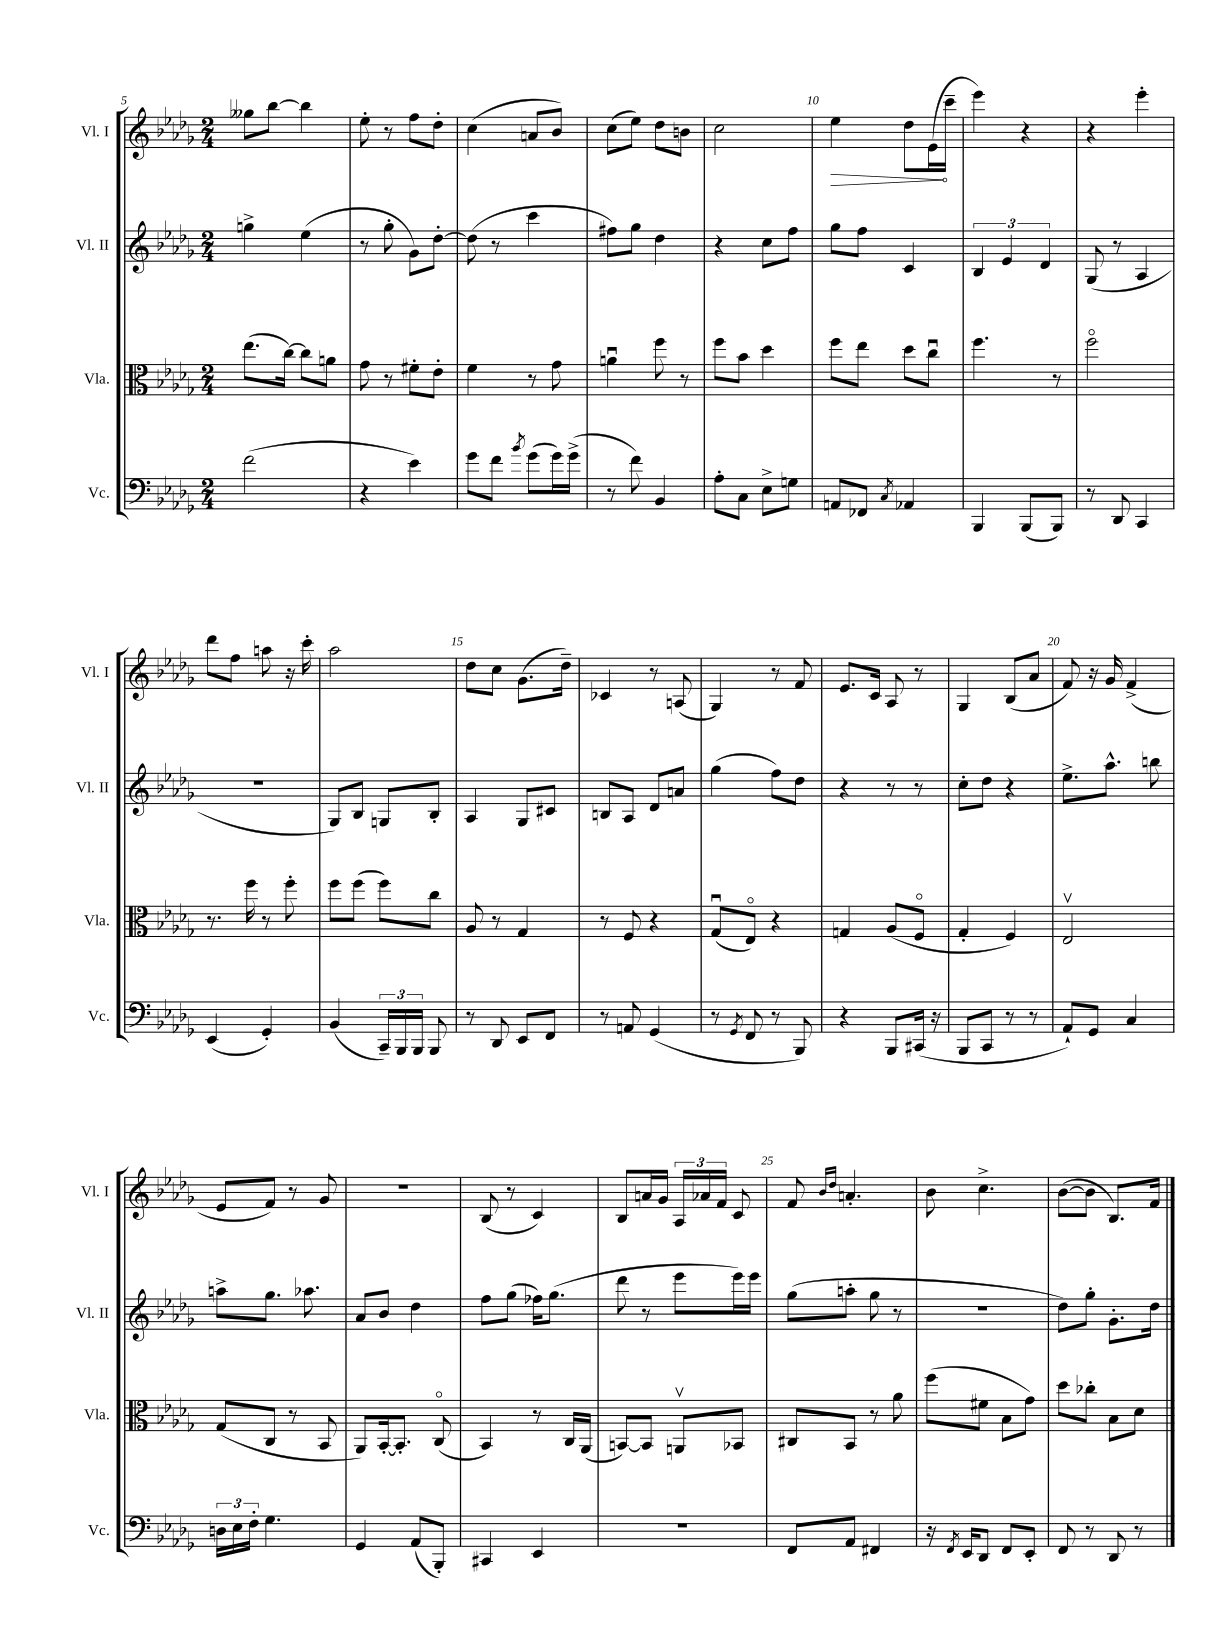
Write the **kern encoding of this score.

**kern	**kern	**kern	**kern
*staff4	*staff3	*staff2	*staff1
*clefF4	*clefC3	*clefG2	*clefG2
*k[b-e-a-d-g-]	*k[b-e-a-d-g-]	*k[b-e-a-d-g-]	*k[b-e-a-d-g-]
*M2/4	*M2/4	*M2/4	*M2/4
(2f	(8.ee-	4gg^	8gg--
.	.	.	[8bb-
.	[16cc)	.	.
.	8cc]	(4ee-	4bb-]
.	8a	.	.
=	=	=	=
4r	8g-	8r	8ee-'
.	8r	8gg-'	8r
4e-)	8f#'	8g-)	8ff
.	8e-'	[8dd-'	8dd-'
=	=	=	=
8g-	4f	(8dd-]	(4cc
8f	.	8r	.
8qb-	.	.	.
(8g-	8r	4ccc	8a
16g-)	8g-	.	8b-)
(16g-^	.	.	.
=	=	=	=
8r	4au	8ff#)	(8cc
8f)	.	8gg-	8ee-)
4BB-	8ff	4dd-	8dd-
.	8r	.	8b
=	=	=	=
8A-'	8ff	4r	2cc
8C	8b-	.	.
8E-^	4dd-	8cc	.
8G	.	8ff	.
=	=	=	=
8AA	8ff	8gg-	4ee-
8FF-	8ee-	8ff	.
8qC	.	.	.
4AA-	8dd-	4c	8dd-
.	8ccu	.	(16e-
.	.	.	16ccc~
=	=	=	=
4BBB-	4.ff	6B-	4eee-)
.	.	6e-	.
(8BBB-	.	.	4r
.	.	6d-	.
8BBB-)	8r	.	.
=	=	=	=
8r	2ffo	(8G-	4r
8DD-	.	8r	.
4CC	.	4A-	4eee-'
=	=	=	=
(4EE-	8.r	2r	8ddd-
.	.	.	8ff
.	16ff	.	.
4GG-')	8r	.	8aa
.	8ff'	.	16r
.	.	.	16ccc'
=	=	=	=
(4BB-	8ff	8G-)	2aa-
.	(8ff	8B-	.
24CC~)	8ff)	8G	.
24BBB-	.	.	.
24BBB-	.	.	.
8BBB-	8cc	8B-'	.
=	=	=	=
8r	8A-	4A-	8dd-
8DD-	8r	.	8cc
8EE-	4G-	8G-	(8.g-
8FF	.	8c#	.
.	.	.	16dd-~)
=	=	=	=
8r	8r	8B	4c-
8AA	8F	8A-	.
(4GG-	4r	8d-	8r
.	.	8a	(8A
=	=	=	=
8r	(8G-u	(4gg-	4G-)
8qGG-	.	.	.
8FF	8E-o)	.	.
8r	4r	8ff)	8r
8BBB-)	.	8dd-	8f
=	=	=	=
4r	4G	4r	8.e-
.	.	.	16c
8BBB-	(8A-	8r	8A-
(16CC#	8Fo	8r	8r
16r	.	.	.
=	=	=	=
8BBB-	4G-'	8cc'	4G-
8CC	.	8dd-	.
8r	4F)	4r	(8B-
8r	.	.	8a-
=	=	=	=
8AA-`)	2E-v	8.ee-^	8f)
8GG-	.	.	16r
.	.	8.aa-^^	16g-
4C	.	.	(4f^
.	.	8bb	.
=	=	=	=
24D	(8G-	8aa^	8e-
24E-	.	.	.
24F'	.	.	.
4.G-	8C	8.gg-	8f)
.	8r	.	8r
.	.	8.aa-	.
.	8BB-	.	8g-
=	=	=	=
4GG-	8AA-)	8a-	2r
.	[16BB-'	8b-	.
.	8.BB-']	.	.
(8AA-	.	4dd-	.
8BBB-')	(8Co	.	.
=	=	=	=
4CC#	4BB-)	8ff	(8B-
.	.	(8gg-	8r
4EE-	8r	16ff-)	4c)
.	.	(8.gg-	.
.	16C	.	.
.	(16AA-	.	.
=	=	=	=
2r	[8BB)	8ddd-	8B-
.	8BB]	8r	16a
.	.	.	16g-
.	8AAv	8eee-	24A-
.	.	.	24a-
.	.	.	24f
.	8BB-	16eee-)	8c
.	.	16eee-	.
=	=	=	=
8FF	8C#	(8gg-	8f
.	.	.	16qqb-
.	.	.	16qqdd-
8AA-	8BB-	8aa'	4.a'
4FF#	8r	8gg-	.
.	8a-	8r	.
=	=	=	=
16r	(8ff	2r	8b-
8qFF	.	.	.
16EE-	.	.	.
8DD-	8f#	.	4.cc^
8FF	8B-	.	.
8EE-'	8g-)	.	.
=	=	=	=
8FF	8dd-	8dd-)	([8b-
8r	8cc-'	8gg-'	8b-]
8DD-	8B-	8.g-'	8.B-)
8r	8d-	.	.
.	.	16dd-	16f
==	==	==	==
*-	*-	*-	*-
